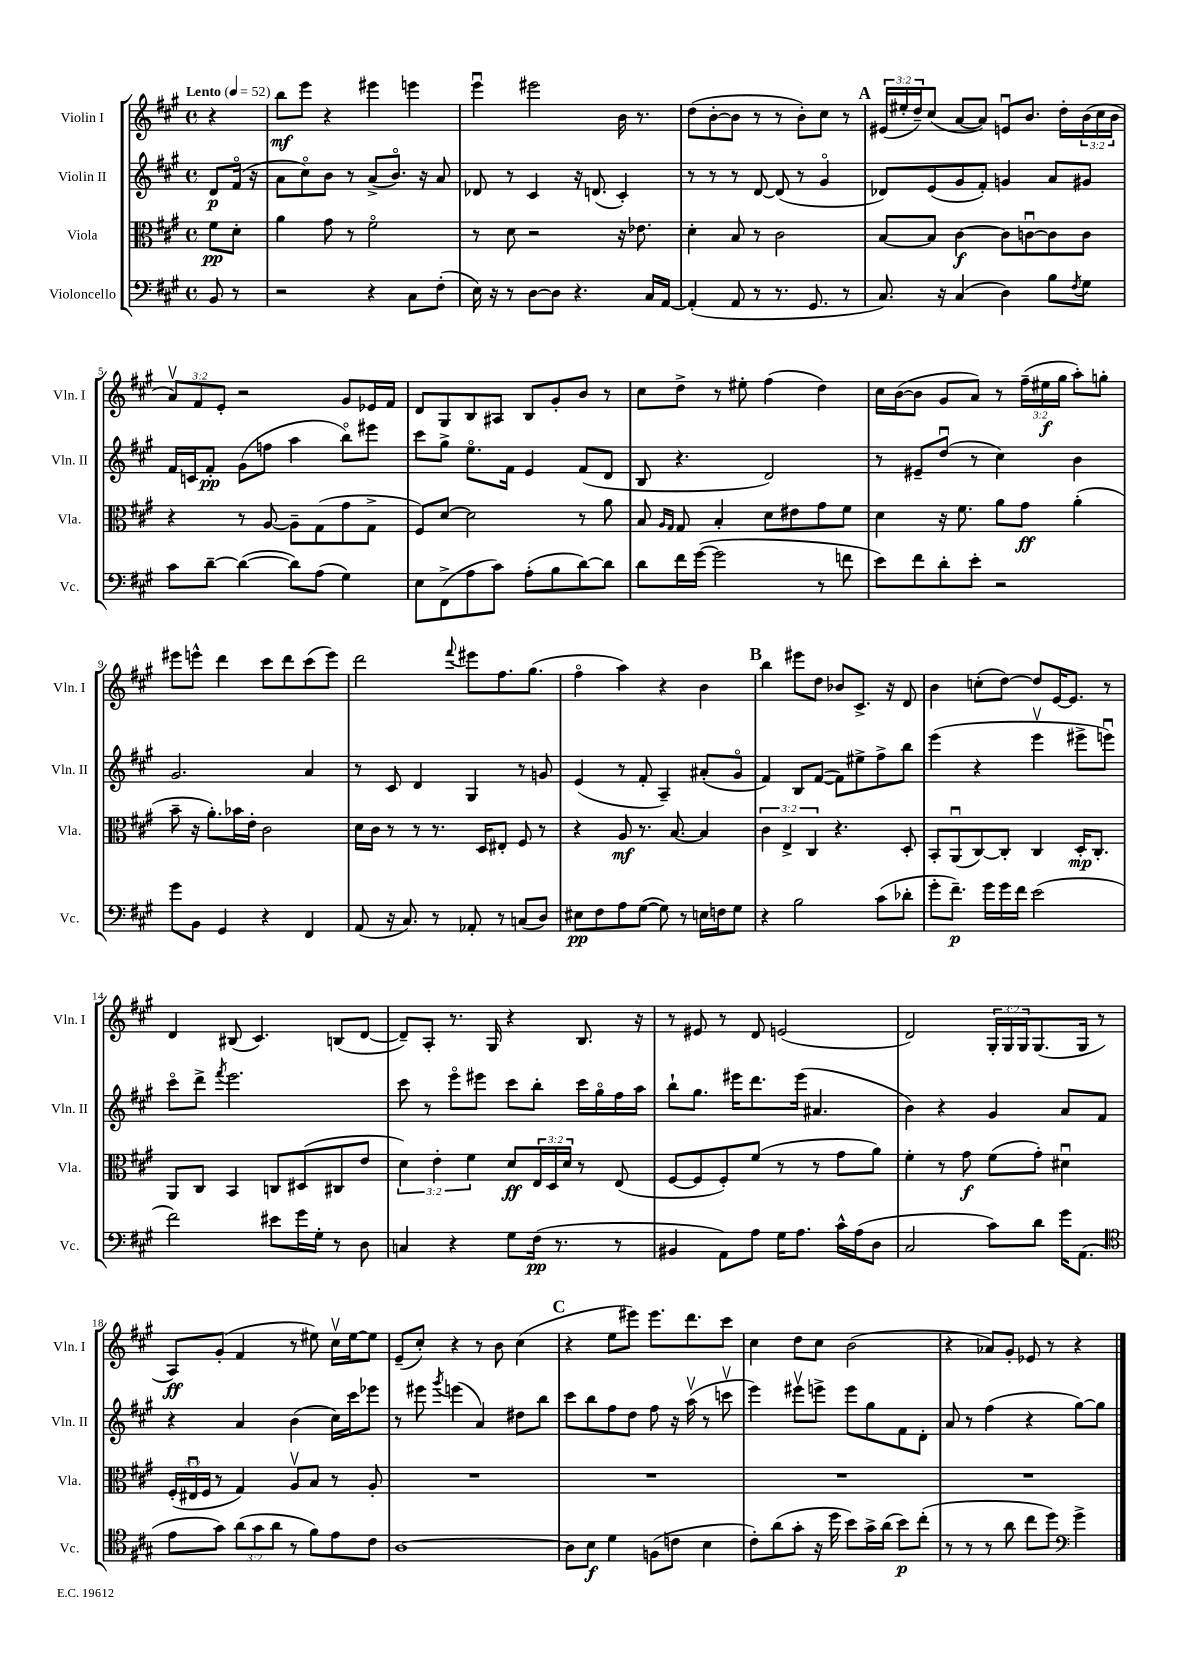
<<
\new StaffGroup <<
\new Staff = "s0" \with { instrumentName = "Violin I" shortInstrumentName = "Vln. I" } {
    \clef treble \key a \major \defaultTimeSignature \time 4/4 \override Staff.TupletNumber.text = #tuplet-number::calc-fraction-text \partial 4 \tempo "Lento" 4 = 52
    r4 |
    b''8\mf e'''8 r4 eis'''4 e'''4 |
    e'''4\downbow eis'''2 b'16 r8. |
    d''8( b'8~-. b'8 r8 r8 b'8-.) cis''8 r8 |
    \mark \markup { \bold "A" } \tuplet 3/2 { eis'16( eis''16-. d''16--) } cis''8( a'8~ a'8) e'8\downbow b'8. d''16-. \tuplet 3/2 { b'16( cis''16 b'16 } |
    \tuplet 3/2 { a'8\upbow) fis'8 e'8-. } r2 gis'8 ees'16 fis'16 |
    d'8 gis8 b8 ais8 b8 gis'8-. b'8 r8 |
    cis''8 d''8-> r8 eis''8-. fis''4( d''4) |
    cis''16 b'16~( b'8 gis'8 a'8) r8 \tuplet 3/2 { fis''16--( eis''16\f gis''16 } a''8-.) g''8-. |
    eis'''8 e'''8-^ d'''4 cis'''8 d'''8 cis'''8( e'''8) |
    d'''2 \appoggiatura { fis'''8 } eis'''8 fis''8. gis''8.( |
    fis''4\flageolet a''4) r4 b'4 |
    \mark \markup { \bold "B" } b''4 eis'''8 d''8 bes'8 cis'8.-> r16 d'8 |
    b'4 c''8-.( d''8~) d''8 e'16~ e'8. r8 |
    d'4 bis8( cis'4.) b8( d'8~ |
    d'8--) a8-. r8. gis16 r4 b8. r16 |
    r8 eis'8 r8 d'8 e'2( |
    d'2) \tuplet 3/2 { gis16-. gis16 gis16 } gis8.( gis16 r8 |
    a8\ff) gis'8-.( fis'4 r8 eis''8) cis''16\upbow eis''16~ eis''8 |
    e'8--( cis''8-.) r4 r8 b'8 cis''4( |
    \mark \markup { \bold "C" } r4 e''8 eis'''8) eis'''8. d'''8. cis'''8 |
    cis''4 d''8 cis''8 b'2( |
    r4 aes'8) gis'8-. ees'8 r8 r4 \bar "|." |
}
\new Staff = "s1" \with { instrumentName = "Violin II" shortInstrumentName = "Vln. II" } {
    \clef treble \key a \major \defaultTimeSignature \time 4/4 \partial 4
    d'8\p fis'16\flageolet( r16 |
    a'8 cis''8\flageolet) b'8 r8 a'8->( b'8.\flageolet) r16 a'8 |
    des'8 r8 cis'4 r16 d'8.( cis'4-.) |
    r8 r8 r8 d'8~ d'8( r8 gis'4\flageolet |
    \mark \markup { \bold "A" } des'8) e'8( gis'8 fis'8-.) g'4 a'8 gis'8 |
    fis'16 c'16 fis'8-.\pp gis'8( f''8 a''4 b''8\flageolet) eis'''8 |
    cis'''8 gis''8-> e''8.\flageolet fis'16 e'4 fis'8( d'8 |
    b8 r4. d'2) |
    r8 eis'8-- d''8\downbow( r8 cis''4) b'4 |
    gis'2. a'4 |
    r8 cis'8 d'4 gis4 r8 g'8 |
    e'4( r8 fis'8-. a4--) ais'8-.( gis'8\flageolet |
    \mark \markup { \bold "B" } fis'4) b8 fis'8~( fis'8) eis''8-> fis''8-> b''8 |
    e'''4( r4 e'''4\upbow eis'''8-> e'''8\downbow) |
    cis'''8\flageolet d'''8-> \acciaccatura { fis'''8 } e'''2. |
    cis'''8 r8 e'''8\flageolet eis'''8 cis'''8 b''8-. cis'''16 gis''16\flageolet fis''16 a''16 |
    b''8-! gis''8. eis'''16 d'''8. eis'''16( ais'4. |
    b'4) r4 gis'4 a'8 fis'8 |
    r4 a'4 b'4( cis''16) cis'''16 ees'''8 |
    r8 eis'''8 \acciaccatura { gis'''8 } e'''4( a'4) dis''8 b''8 |
    \mark \markup { \bold "C" } cis'''8 b''8 fis''8 d''8 fis''8 r16 a''16\upbow( r8 c'''8\upbow |
    e'''4) eis'''8\upbow e'''8-> e'''8 gis''8 fis'8 d'8-. |
    a'8 r8 fis''4( r4 gis''8~) gis''8 \bar "|." |
}
\new Staff = "s2" \with { instrumentName = "Viola" shortInstrumentName = "Vla." } {
    \clef alto \key a \major \defaultTimeSignature \time 4/4 \override Staff.TupletNumber.text = #tuplet-number::calc-fraction-text \partial 4
    fis'8\pp d'8-. |
    a'4 gis'8 r8 fis'2\flageolet |
    r8 d'8 r2 r16 ees'8. |
    d'4-. b8 r8 cis'2 |
    \mark \markup { \bold "A" } b8~ b8 cis'4~\f cis'8 c'8~\downbow c'8 c'8 |
    r4 r8 a8~ a8-- gis8( gis'8 gis8-> |
    fis8) d'8~ d'2 r8 a'8 |
    b8 \grace { a16 gis16 } gis8 b4-. d'8 eis'8 gis'8 fis'8 |
    d'4 r16 fis'8. a'8 gis'8\ff a'4-.( |
    b'8-- r16 a'8.-.) bes'16 e'16-. cis'2 |
    d'16 cis'16 r8 r8 r8. d16 eis8-. fis8 r8 |
    r4 a8\mf r8. b8.~ b4 |
    \mark \markup { \bold "B" } \tuplet 3/2 { cis'4 e4-> cis4 } r4. d8-. |
    b,8-. a,8\downbow( cis8~) cis8-. cis4 d16-.\mp cis8.-. |
    a,8 cis8 b,4 c8 dis8( cis8 e'8 |
    \tuplet 3/2 { d'4) e'4-. fis'4 } d'8\ff \tuplet 3/2 { e16 d16 d'16 } r8 e8( |
    fis8~ fis8 fis8-.) fis'8( r8 r8 gis'8 a'8) |
    fis'4-. r8 gis'8\f fis'8( gis'8-.) dis'4\downbow |
    \tuplet 3/2 { fis16-.( eis16\downbow fis16 } r8 gis4) a8\upbow b8 r8 a8-. |
    R1 |
    \mark \markup { \bold "C" } R1 |
    R1 |
    R1 \bar "|." |
}
\new Staff = "s3" \with { instrumentName = "Violoncello" shortInstrumentName = "Vc." } {
    \clef bass \key a \major \defaultTimeSignature \time 4/4 \override Staff.TupletNumber.text = #tuplet-number::calc-fraction-text \partial 4
    b,8 r8 |
    r2 r4 cis8 fis8-.( |
    e16) r16 r8 d8~ d8 r4. cis16 a,16~ |
    a,4-.( a,8 r8 r8. gis,8. r8 |
    \mark \markup { \bold "A" } cis8.) r16 cis4( d4) b8 \acciaccatura { fis8 } gis8 |
    cis'8 d'8~-- d'4~( d'8) a8( gis4) |
    e8 fis,8->( a8 cis'8) a8-.( b8 d'8~) d'8 |
    d'8 fis'16 gis'16~( gis'2 r8 f'8 |
    e'8) fis'8 d'8-. e'8-. r2 |
    gis'8 b,8 gis,4 r4 fis,4 |
    a,8( r16 cis8.) r8 aes,8-. r8 c8( d8) |
    eis8\pp fis8 a8 gis8~( gis8) r8 e16 f16 gis8 |
    \mark \markup { \bold "B" } r4 b2 cis'8( des'8-. |
    gis'8-. fis'8.--\p) gis'16 gis'16 fis'16 e'2( |
    fis'2) eis'8 gis'16 gis16-. r8 d8 |
    c4 r4 gis8 fis16\pp( r8. r8 |
    bis,4 a,8) a8 gis16 a8. cis'16-^ a16( d8 |
    cis2 cis'8) d'8 gis'16 a,8.( |
    \clef tenor e'8 gis'8) \tuplet 3/2 { a'8( gis'8 a'8 } r8 fis'8) e'8 cis'8 |
    a1~ |
    \mark \markup { \bold "C" } a8 b8\f d'4 f8( c'8 b4 |
    cis'8-.) a'8( gis'8-. r16 d''16 b'8) gis'16-> a'16( b'8\p) cis''8-.( |
    r8 r8 r8 a'8 cis''8 d''8) \clef bass gis'4-> \bar "|." |
}
>>
>>
